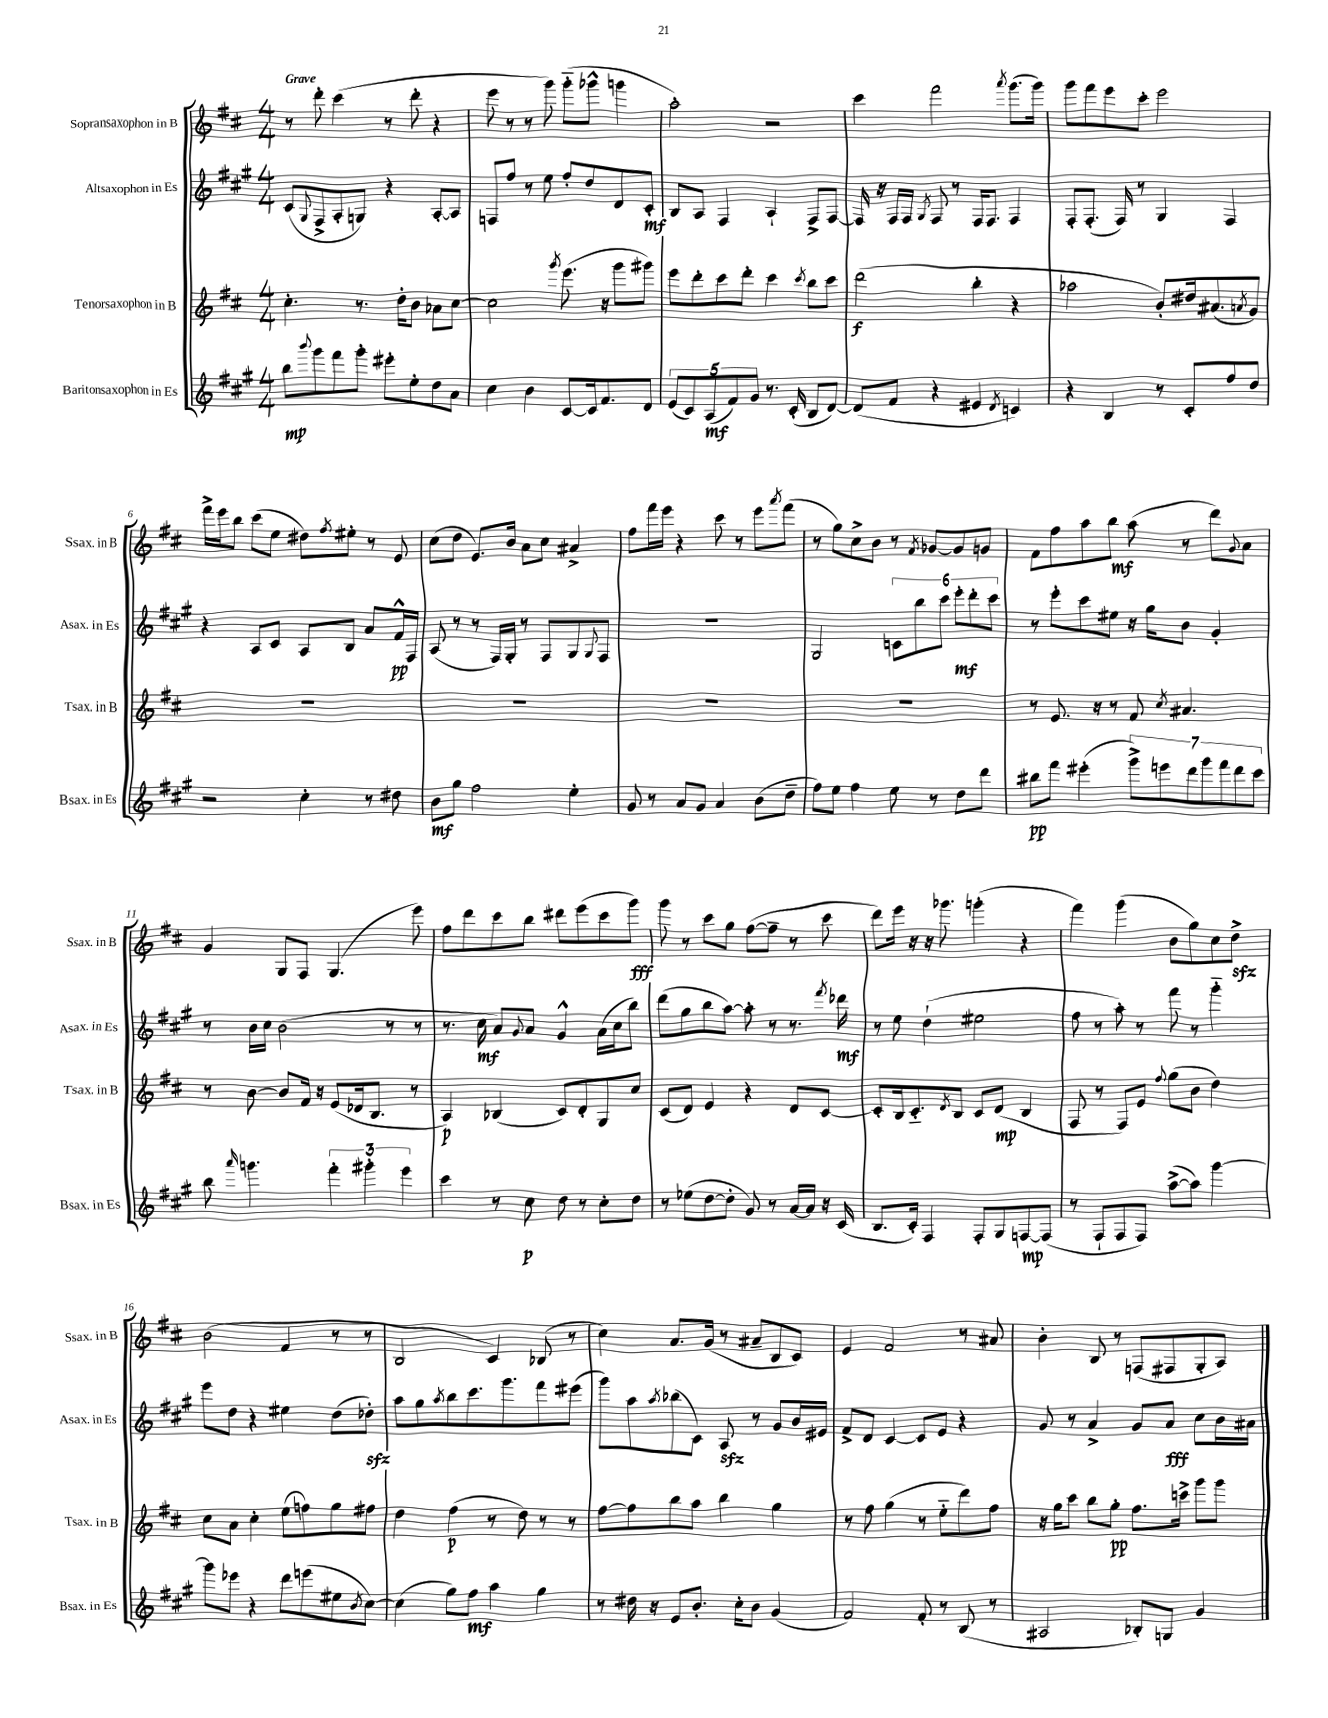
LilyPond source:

<<
\new StaffGroup <<
\new Staff = "s0" \with { instrumentName = "Sopransaxophon in B" shortInstrumentName = "Ssax. in B" } {
    \clef treble \key d \major \numericTimeSignature \time 4/4 \tempo "Grave"
    r8 d'''8-. cis'''4( r8 d'''8-. r4 |
    e'''8 r8 r8 g'''8) g'''8-_( ges'''8-^ g'''4 |
    a''2-.) r2 |
    cis'''4 fis'''2 \acciaccatura { a'''8 } g'''8.( g'''16) |
    g'''8 fis'''8 e'''8 cis'''8-. e'''2 |
    fis'''16-> e'''16 b''8 cis'''8( e''8 dis''8) \acciaccatura { fis''8 } eis''8-. r8 e'8 |
    cis''8( d''8 e'8.) b'16 a'8 cis''8 ais'4-> |
    fis''8 fis'''16 e'''16 r4 cis'''8 r8 e'''8 \acciaccatura { a'''8 } fis'''8( |
    r8 g''8) cis''8-> b'8 r8 \acciaccatura { fis'8 } ges'8~ ges'8 g'8 |
    fis'8 fis''8 a''8 b''8\mf a''8( r8 d'''8) \appoggiatura { g'8 } a'8 |
    g'4 g8 fis8 g4.( e'''8) |
    fis''8 d'''8 cis'''8 b''8 dis'''8 e'''8( cis'''8 g'''8\fff) |
    g'''8 r8 cis'''8 g''8 fis''8~( fis''8-- r8 cis'''8 |
    d'''8) e'''16 r16 r16 ges'''8. g'''4-.( r4 |
    fis'''4) g'''4( b'8 g''8) cis''8 d''8->\sfz |
    b'2( fis'4 r8 r8 |
    b2 cis'4) bes8( r8 |
    cis''4) a'8. g'16( r8 ais'8-- b8 cis'8) |
    e'4 fis'2 r8 ais'8 |
    b'4-. b8 r8 f8( fis8 g8-. a8) \bar "|." |
}
\new Staff = "s1" \with { instrumentName = "Altsaxophon in Es" shortInstrumentName = "Asax. in Es" } {
    \clef treble \key a \major \numericTimeSignature \time 4/4
    cis'8( \appoggiatura { gis8 } fis8-> a8-. g8) r4 a8~-. a8 |
    f8 fis''8 r8 e''8 fis''8-. d''8 d'8 cis'8-.\mf |
    b8 a8 fis4 a4-! fis8-> fis8~ |
    fis16 r16 fis16 fis16 \acciaccatura { gis8 } fis8 r8 fis16 fis8. fis4 |
    fis8-. fis8.-.( fis16) r8 gis4 fis4 |
    r4 a8 cis'8 a8 b8 a'8 fis'16-^\pp fis16 |
    a8( r8 r8 fis16) gis16-. r8 fis8 gis8 \appoggiatura { gis8 } fis8 |
    R1 |
    gis2 \tuplet 6/4 { c'8 b''8 cis'''8 e'''8-.\mf d'''8-. cis'''8 } |
    r8 e'''8-. cis'''8 eis''8 r16 gis''16 b'8 gis'4-. |
    r8 b'16 cis''16 b'2( r8 r8 |
    r8. cis''16\mf a'8) \appoggiatura { gis'8 } a'8 gis'4-^ a'16( cis''16 b''8) |
    d'''8( gis''8 b''8 a''8~) a''8-. r8 r8. \acciaccatura { fis'''8 } des'''16\mf |
    r8 e''8 d''4-!( eis''2 |
    fis''8 r8 a''8-.) r8 fis'''8 r8 gis'''4-_ |
    e'''8 d''8 r4 eis''4 d''8( des''8-.\sfz) |
    a''8 gis''8 \acciaccatura { a''8 } b''8 cis'''8. gis'''8. fis'''8 eis'''8( |
    gis'''8) a''8 \acciaccatura { a''8 } bes''8( cis'8) a8\sfz r8 gis'8 b'16 eis'16 |
    fis'8-> d'8 cis'4~ cis'8 e'8 r4 |
    gis'8 r8 a'4-> gis'8 a'8\fff cis''8 b'16 ais'16 \bar "|." |
}
\new Staff = "s2" \with { instrumentName = "Tenorsaxophon in B" shortInstrumentName = "Tsax. in B" } {
    \clef treble \key d \major \numericTimeSignature \time 4/4
    cis''4.-. r8. d''16-. b'8 aes'8 cis''8~ |
    cis''2 \acciaccatura { g'''8 } e'''8.( r16 g'''8 gis'''8) |
    e'''8 d'''8-. cis'''8 d'''8-. cis'''4 \acciaccatura { cis'''8 } b''8 cis'''8 |
    d'''2\f( b''4-. r4 |
    aes''2 b'8-.) dis''16 ais'8.( \acciaccatura { a'8 } g'8) |
    R1 |
    R1 |
    R1 |
    R1 |
    r8 e'8. r16 r8 fis'8 \acciaccatura { cis''8 } ais'4. |
    r8 b'8~ b'8 fis'16 r16 e'8( des'16 b8. r8 |
    a4\p) bes4( cis'8) d'8-. g8 cis''8 |
    cis'8( d'8) e'4 r4 d'8 cis'8~ |
    cis'8-. b16 cis'8.-_ \acciaccatura { d'8 } b8 cis'8 d'8\mp( b4 |
    fis8 r8 fis8) e'8 \appoggiatura { fis''8 } g''8( b'8 d''4) |
    cis''8 a'8 cis''4-. e''8( f''8) g''8 fis''8 |
    d''4 fis''4\p( r8 d''8) r8 r8 |
    fis''8~ fis''8 b''8 a''8 b''4 g''4 |
    r8 fis''8 g''4( r8 e''8-_ d'''8) fis''8 |
    r16 g''16 cis'''8 b''8 g''8-.\pp fis''8. c'''16-> g'''8 g'''8 \bar "|." |
}
\new Staff = "s3" \with { instrumentName = "Baritonsaxophon in Es" shortInstrumentName = "Bsax. in Es" } {
    \clef treble \key a \major \numericTimeSignature \time 4/4
    b''8\mp \appoggiatura { b'''8 } gis'''8 fis'''8 gis'''8-. eis'''8-. e''8-. d''8 a'8 |
    cis''4 b'4 cis'8~ cis'16 fis'8. d'8 |
    \tuplet 5/4 { e'8( cis'8) a8\mf( fis'8) gis'8 } r8. cis'16-.( b8 d'8~) |
    d'8( fis'8 r4 eis'4 \acciaccatura { d'8 } c'4) |
    r4 b4 r8 cis'8-. fis''8 d''8 |
    r2 cis''4-. r8 dis''8 |
    b'8\mf gis''8 fis''2 e''4-. |
    gis'8 r8 a'8 gis'8 a'4 b'8( d''8-- |
    fis''8) e''8 fis''4 e''8 r8 d''8 d'''8 |
    bis''8\pp fis'''8 eis'''4-.( \tuplet 7/4 { gis'''8->) e'''8 d'''8 gis'''8 fis'''8 d'''8 cis'''8 } |
    b''8 \grace { a'''16 } g'''4. \tuplet 3/2 { fis'''4-. gis'''4-. e'''4 } |
    cis'''4 r8 cis''8\p d''8 r8 cis''8-. d''8 |
    r8 ees''8( d''8~ d''8-. gis'8) r8 a'16~ a'16 r16 cis'16( |
    b8. cis'16-.) fis4 fis8-. gis8 f8~\mp f8( |
    r8 fis8-! fis8 fis8) a''8~->( a''8) gis'''4~ |
    gis'''8 ees'''8 r4 d'''8 e'''8( eis''8 \acciaccatura { b'8 } cis''8~) |
    cis''4( gis''8) fis''8\mf a''4 gis''4 |
    r8 dis''16 r16 e'8 b'8.-. cis''16-. b'8 gis'4( |
    fis'2) fis'8-. r8 b8( r8 |
    ais2 bes8-.) g8 gis'4 \bar "|." |
}
>>
>>
